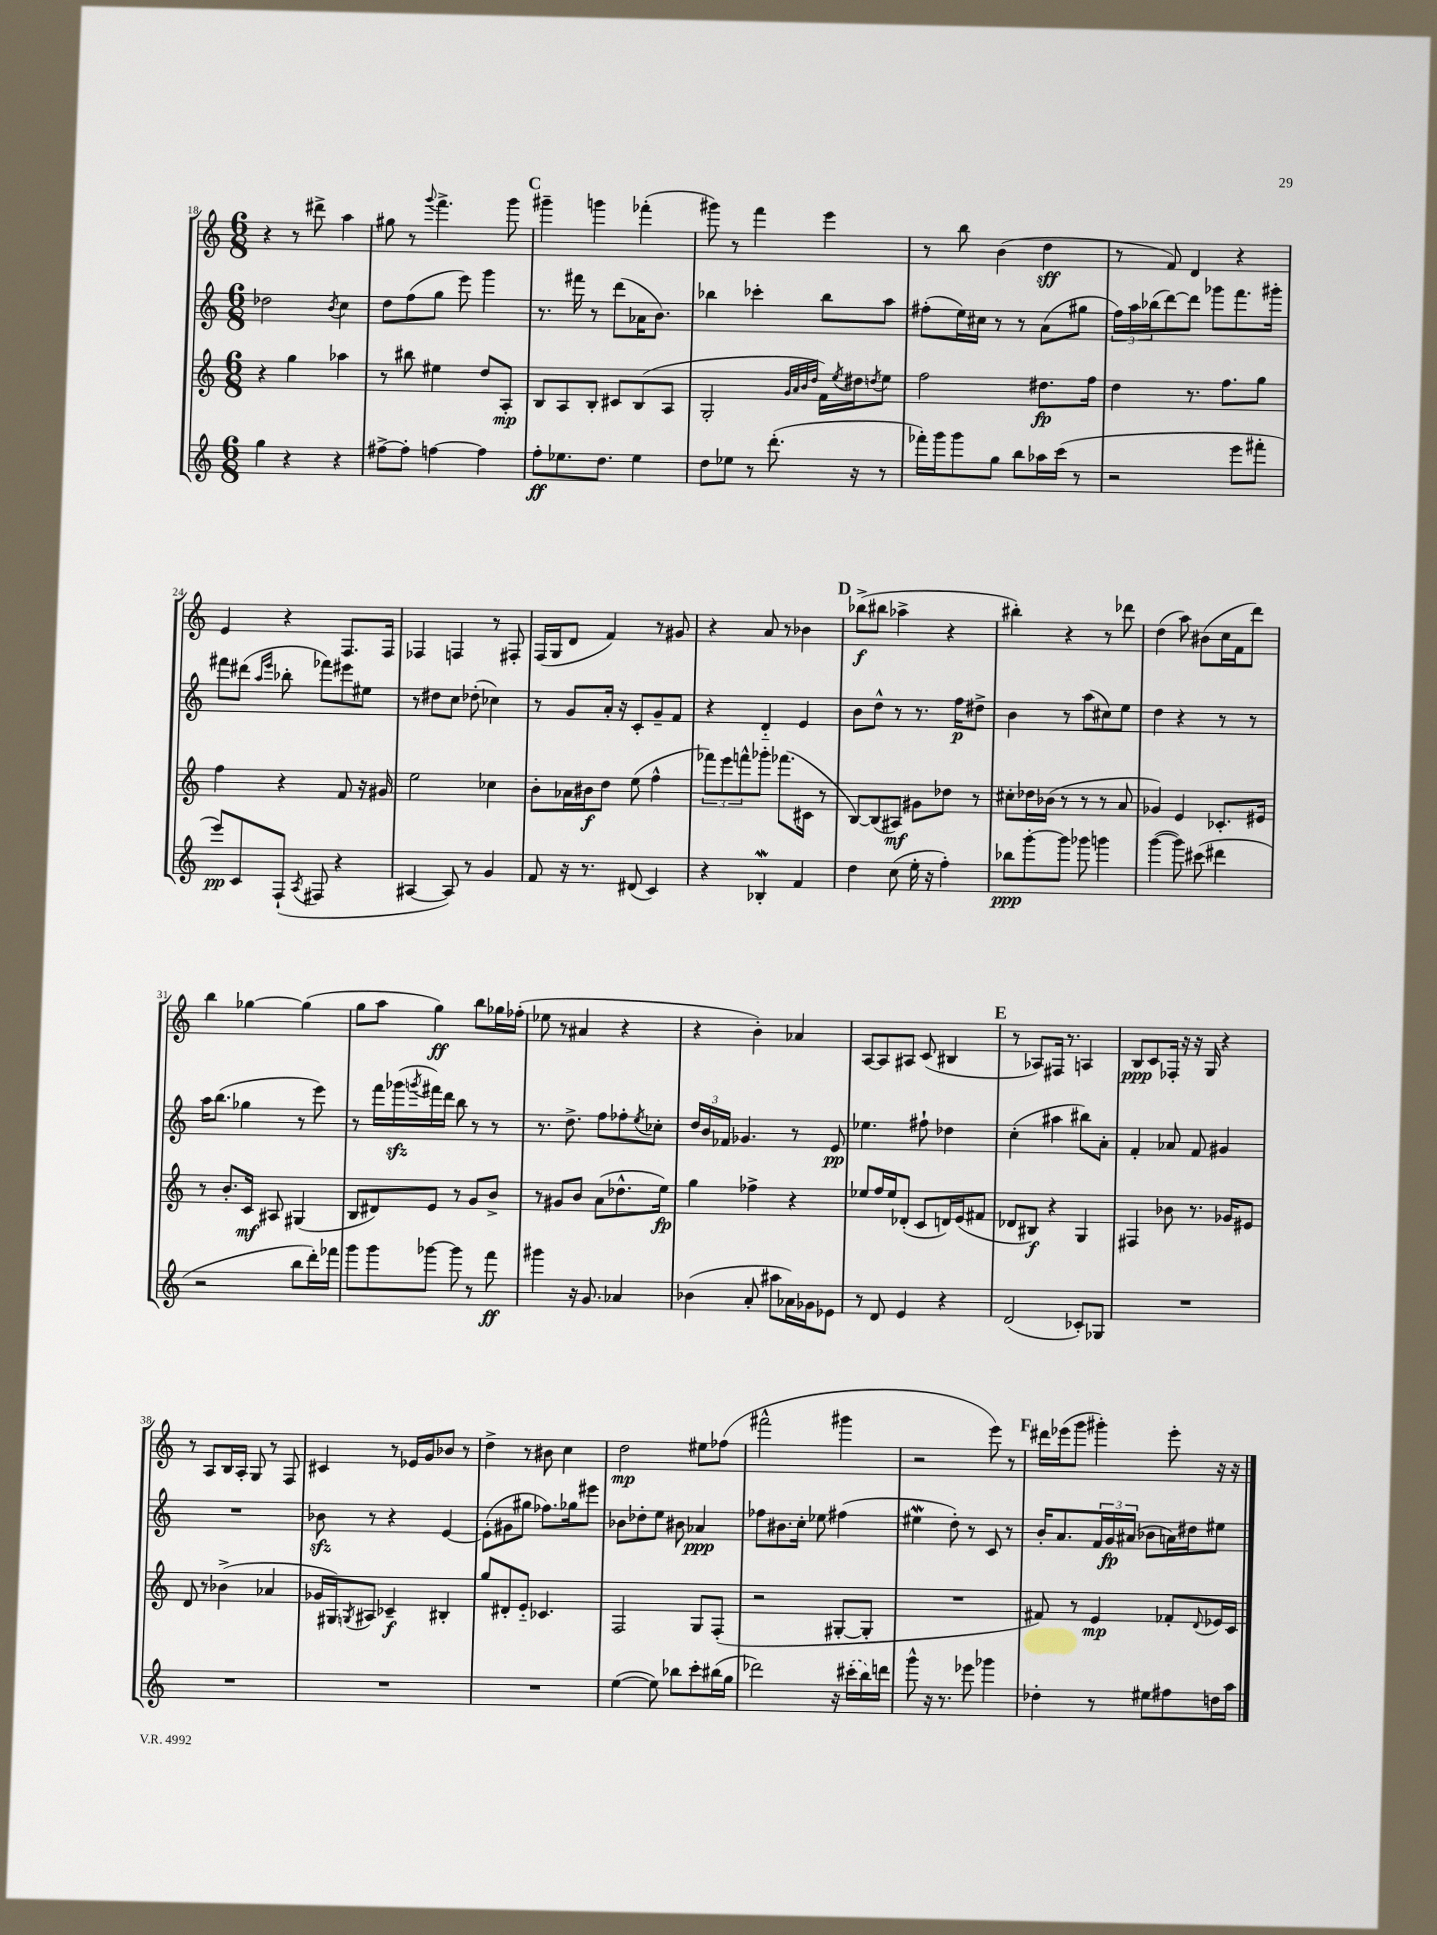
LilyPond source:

<<
\new StaffGroup <<
\new Staff = "s0" {
    \clef treble \key c \major \numericTimeSignature \time 6/8
    r4 r8 dis'''8-> a''4 |
    gis''8 r8 \appoggiatura { g'''8 } f'''4.-> g'''8 |
    \mark \markup { \bold "C" } gis'''4-- g'''4 fes'''4-.( |
    gis'''8) r8 f'''4 e'''4 |
    r8 b''8 b'4( d''4\sff |
    r8 f'8) d'4 r4 |
    e'4 r4 f8. f16 |
    fes4 f4 r8 fis8-. |
    f16( g16 d'8 f'4) r8 gis'8 |
    r4 a'8 r8 bes'4 |
    \mark \markup { \bold "D" } bes''8->\f( bis''8 aes''4-> r4 |
    bis''4-.) r4 r8 des'''8 |
    d''4( a''8) bis'8( c''16 f'16 d'''8) |
    b''4 ges''4~ ges''4( |
    g''8 a''8 g''4\ff) b''8 ges''16 fes''16-.( |
    ees''8 r8 ais'4 r4 |
    r4 b'4-.) aes'4 |
    a8~ a8 ais8 c'8( bis4 |
    \mark \markup { \bold "E" } r8 aes8) fis16 r8. a4 |
    b8\ppp c'8 fes16-. r16 r16 g16 r4 |
    r8 a8 b16 a16-. g8 r8 f8 |
    cis'4 r8 ees'16 g'16 bes'8 r8 |
    d''4-> r8 bis'8 c''4 |
    d''2\mp eis''8 fes''8( |
    fis'''2-^ gis'''4 |
    r2 e'''8) r8 |
    \mark \markup { \bold "F" } dis'''16 ees'''16( g'''8 gis'''4-.) ees'''8-. r16 r16 \bar "|." |
}
\new Staff = "s1" {
    \clef treble \key c \major \numericTimeSignature \time 6/8
    des''2 \acciaccatura { b'8 } c''4 |
    d''8 f''8( g''8 e'''8) g'''4 |
    \mark \markup { \bold "C" } r8. fis'''16 r8 d'''8( aes'16 b'8.) |
    bes''4 ces'''4-. bes''8 a''8 |
    fis''8-.( e''16) cis''16 r8 r8 a'8( gis''8 |
    \tuplet 3/2 { f''16) a''16 bes''16( } d'''8~) d'''8 ges'''8 f'''8. gis'''16-. |
    fis'''8 dis'''8( \grace { a''16 e'''16 } bes''8-. fes'''8) eis'''8 eis''8 |
    r8 dis''8 c''8 des''8-.( ces''4) |
    r8 g'8 a'16-. r16 c'8-. g'8-- f'8 |
    r4 d'4-_ e'4 |
    \mark \markup { \bold "D" } b'8 d''8-^ r8 r8. f''16\p dis''8-> |
    b'4 r8 a''8( cis''8) e''8 |
    d''4 r4 r8 r8 |
    a''16 b''8.( ges''4 r8 e'''8) |
    r8 f'''16 ges'''16\sfz( \acciaccatura { g'''8 } fis'''16) d'''16 b''8 r8 r8 |
    r8. d''8.-> f''8 fes''8-. \acciaccatura { e''8 } ces''8-. |
    \tuplet 3/2 { d''16 b'16 fes'16 } ges'4. r8 e'8\pp |
    ees''4. fis''8-! des''4 |
    \mark \markup { \bold "E" } c''4-.( ais''4 bis''8) a'8-. |
    f'4-. aes'8 f'8 gis'4 |
    R2. |
    bes'8\sfz r8 r4 e'4~ |
    e'8-.( gis'8 gis''8 fes''8.) ges''16 eis'''8 |
    bes'8 des''8-. e''8 bis'8 aes'4\ppp |
    fes''8 bis'8. c''16-. ees''8 fis''4( |
    eis''4\mordent d''8-.) r8 c'8 r8 |
    \mark \markup { \bold "F" } b'16-. a'8. \tuplet 3/2 { f'16 g'16\fp ais'16( } bes'8 a'16) dis''16 eis''8 \bar "|." |
}
\new Staff = "s2" {
    \clef treble \key c \major \numericTimeSignature \time 6/8
    r4 g''4 aes''4 |
    r8 bis''8 eis''4 d''8 a8-.\mp |
    \mark \markup { \bold "C" } b8 a8 b8-. cis'8 b8( a8 |
    g2-. \grace { g'32 a'32 b'32 d''32 } f'16) \acciaccatura { e''8 } dis''16 \acciaccatura { d''8 } e''8 |
    f''2 dis''8.\fp f''16 |
    d''4 r8. f''8. g''8 |
    f''4 r4 f'8 r16 gis'16 |
    e''2 ces''4 |
    b'8-. aes'16 bis'16\f d''8 e''8( f''4-^ |
    \tuplet 3/2 { fes'''8) e'''8 f'''8-^ } ges'''8-. fes'''8.( cis'16 r8 |
    \mark \markup { \bold "D" } b8~) b8( ais8\mf) gis'8 des''8 r8 |
    cis''8-. des''16 bes'16( r8 r8 r8 a'8 |
    ges'4) e'4 ces'8.-. eis'16 |
    r8 b'8.-. c'16\mf ais8 gis4( |
    b8 dis'8) e'8 r8 g'8 b'8-> |
    r8 gis'8 b'8 a'8( des''8.-^ e''16\fp) |
    g''4 fes''4-> r4 |
    ees''8 f''16 ees''16 des'8-.( c'8 d'16) e'16( fis'8 |
    \mark \markup { \bold "E" } des'8 bis8\f) r4 g4 |
    fis4 bes'8 r8. ges'16 eis'8 |
    d'8 r8 bes'4->( aes'4 |
    ges'16 gis16) \acciaccatura { g8 } ais8 ces'4--\f bis4-. |
    g''8 dis'8-. e'8-_ ces'4. |
    f2 g8 f8-.( |
    r2 gis8~-. gis8-. |
    R2. |
    \mark \markup { \bold "F" } fis'8) r8 e'4\mp fes'8-. \appoggiatura { d'8 } ees'16 c'16 \bar "|." |
}
\new Staff = "s3" {
    \clef treble \key c \major \numericTimeSignature \time 6/8
    g''4 r4 r4 |
    fis''8~-> fis''8-. f''4~ f''4 |
    \mark \markup { \bold "C" } f''8-.\ff ees''8. d''8. ees''4 |
    d''8 ees''8 r8 d'''8.-.( r16 r8 |
    fes'''16-.) g'''16 g'''8 g''8 b''8 aes''16 c'''16( r8 |
    r2 e'''8 fis'''8-. |
    e'''8\pp) c'8 f8-!( \acciaccatura { a8 } fis8 r4 |
    ais4~ ais8) r8 g'4 |
    f'8 r16 r8. dis'8( c'4) |
    r4 bes4-.\mordent f'4 |
    \mark \markup { \bold "D" } d''4 c''8( e''16-. r16 f''4-.) |
    bes''8\ppp g'''8~-. g'''8 ges'''8 g'''4 |
    g'''4~( g'''8) cis'''8( dis'''4 |
    r2 b''8 d'''16-.) fes'''16 |
    g'''8 g'''8 ges'''8~ ges'''8 r8 f'''8\ff |
    gis'''4 r16 g'8. aes'4 |
    bes'4( a'8-. ais''8 aes'16) ges'16 ees'8 |
    r8 d'8 e'4 r4 |
    \mark \markup { \bold "E" } d'2( ces'8-.) ges8 |
    R2. |
    R2. |
    R2. |
    R2. |
    e''4~( e''8) bes''8 c'''8-. bis''16( g''16 |
    des'''2) r16 \once \slurDashed cis'''16-.( b''16) d'''16 |
    g'''8-^ r16 r8. ees'''8 ges'''4 |
    \mark \markup { \bold "F" } des''4-. r8 eis''8 fis''8 d''16 a''16 \bar "|." |
}
>>
>>
\layout { \context { \Score currentBarNumber = #18 } }
